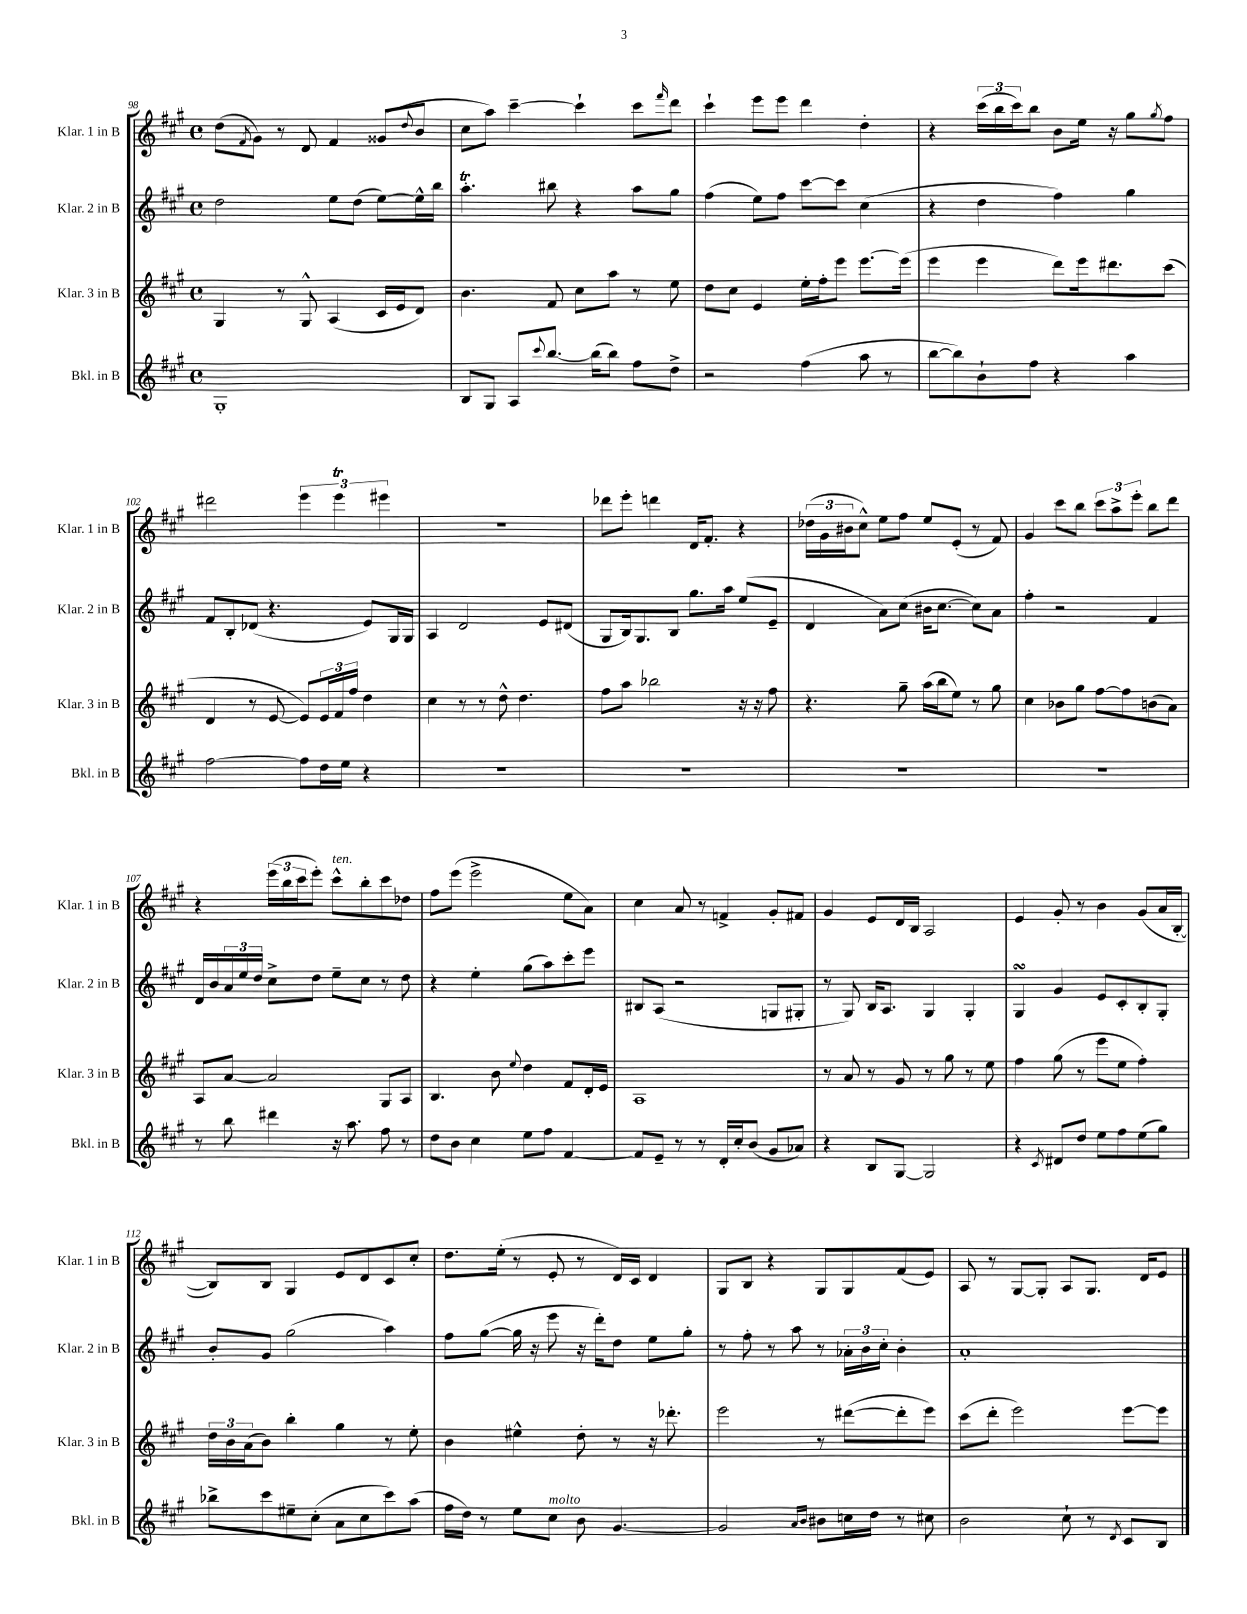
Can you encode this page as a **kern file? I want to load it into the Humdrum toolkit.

**kern	**kern	**kern	**kern
*staff4	*staff3	*staff2	*staff1
*clefG2	*clefG2	*clefG2	*clefG2
*k[f#c#g#]	*k[f#c#g#]	*k[f#c#g#]	*k[f#c#g#]
*M4/4	*M4/4	*M4/4	*M4/4
*met(c)	*met(c)	*met(c)	*met(c)
1G#'	4G#	2dd	(8dd
.	.	.	8qf#
.	.	.	8g#)
.	8r	.	8r
.	8G#^^	.	8d
.	(4A	8ee	4f#
.	.	(8dd	.
.	16c#	[8ee)	(8g##
.	16e	.	.
.	.	.	8qqdd
.	8d)	16ee^^]	8b
.	.	16bb	.
=	=	=	=
8B	4.b	4.aa'	8cc#
8G#	.	.	8aa)
8A	.	.	[4ccc#~
8qqccc#	.	.	.
[8.bb	8f#	8bb#	.
.	8cc#	4r	4ccc#`]
(16bb]	.	.	.
8bb)	8aa	.	.
8ff#	8r	8aa	8ccc#
.	.	.	16qqfff#
8dd^	8ee	8gg#	8ddd
=	=	=	=
2r	8dd	(4ff#	4ccc#`
.	8cc#	.	.
.	4e	8ee)	8eee
.	.	8ff#	8eee
(4ff#	16ee'	[8ccc#	4ddd
.	16ff#'	.	.
.	8eee	8ccc#]	.
8aa	[8.eee	(4cc#	4dd'
8r	.	.	.
.	(16eee]	.	.
=	=	=	=
[8bb	4eee	4r	4r
8bb])	.	.	.
8b`	4eee	4dd	(24ccc#
.	.	.	24bb
.	.	.	24ccc#)
8ff#	.	.	8bb
4r	8ddd)	4ff#)	8b
.	16eee	.	16ee
.	8.ddd#	.	16r
4aa	.	4gg#	8gg#
.	.	.	8qgg#
.	(8ccc#	.	8ff#
=	=	=	=
[2ff#	4d	8f#	2ddd#
.	.	8B'	.
.	8r	(8d-	.
.	[8e	4.r	.
8ff#]	8e])	.	6eee
16dd	24e	.	.
.	24f#	.	6eee
16ee	.	.	.
.	24ff#	.	.
4r	4dd	8e)	.
.	.	.	6eee#
.	.	16G#	.
.	.	16G#	.
=	=	=	=
1r	4cc#	4A	1r
.	8r	2d	.
.	8r	.	.
.	8dd^^	.	.
.	4.dd	.	.
.	.	8e	.
.	.	(8d#	.
=	=	=	=
1r	8ff#	8G#	8ddd-
.	8aa	16B)	8eee'
.	.	8.G#	.
.	2bb-	.	4ddd
.	.	8B	.
.	.	8.gg#	16d
.	.	.	8.f#'
.	.	16aa	.
.	16r	(8ee	4r
.	16r	.	.
.	8ff#	8e~	.
=	=	=	=
1r	4.r	4d	(24dd-
.	.	.	24g#
.	.	.	24b#
.	.	.	8cc#^^)
.	.	8a)	8ee
.	8gg#~	(8cc#	8ff#
.	(16aa	16b#	8ee
.	16bb	[8.cc#	.
.	8ee)	.	(8e'
.	8r	8cc#])	8r
.	8gg#	8a	8f#)
=	=	=	=
1r	4cc#	4ff#'	4g#
.	8b-	2r	8ccc#
.	8gg#	.	8bb
.	[8ff#	.	12ccc#
.	.	.	12aa^
.	8ff#]	.	.
.	.	.	12eee'
.	(8b	4f#	8bb
.	8a)	.	8ddd
=	=	=	=
8r	8A	16d	4r
.	.	16b	.
8bb	[8a	24a	.
.	.	24ee	.
.	.	24dd	.
4ddd#	2a]	8cc#^	(24eee
.	.	.	24bb
.	.	.	24ccc#
.	.	8dd	8eee')
16r	.	8ee~	8ccc#^^
8.aa	.	.	.
.	.	8cc#	8bb'
8ff#	8G#	8r	8ccc#
8r	8A	8dd	8dd-
=	=	=	=
8dd	4.B	4r	8ff#
8b	.	.	(8eee
4cc#	.	4ee'	2eee^
.	8b	.	.
.	8qqee	.	.
8ee	4dd	(8gg#	.
8ff#	.	8aa)	.
[4f#	8f#	8ccc#'	8ee
.	16d'	8eee	8a)
.	16e	.	.
=	=	=	=
8f#]	1A	8B#	4cc#
8e~	.	(8A	.
8r	.	2r	8a
8r	.	.	8r
16d'	.	.	4f^
16cc#'	.	.	.
(8b	.	.	.
8g#	.	8G	8g#'
8a-)	.	8G#'	8f#
=	=	=	=
4r	8r	8r	4g#
.	8a	8G#)	.
8B	8r	16B	8e
.	.	8.A	.
[8G#	8g#	.	16d
.	.	.	16B
2G#]	8r	4G#	2A
.	8gg#	.	.
.	8r	4G#'	.
.	8ee	.	.
=	=	=	=
4r	4ff#	4G#	4e
8qc#	.	.	.
8d#	(8gg#	4g#	8g#'
8dd	8r	.	8r
8ee	8eee	8e	4b
8ff#	8ee	8c#'	.
(8ee	4ff#')	8B'	(8g#
8gg#)	.	8G#'	16a
.	.	.	[16B'
=	=	=	=
8bb-^	24dd	8b'	8B])
.	24b	.	.
.	(24a	.	.
8ccc#	8b)	8g#	8B
8ee#~	4bb'	(2gg#	4G#
(8cc#'	.	.	.
8a	4gg#	.	8e
8cc#	.	.	8d
8ccc#)	8r	4aa)	8c#
(8aa	8ee'	.	8cc#'
=	=	=	=
16ff#	4b	8ff#	8.dd
16dd)	.	.	.
8r	.	([8gg#	.
.	.	.	(16ee'
8ee	4ee#^^	16gg#]	8r
.	.	16r	.
8cc#	.	8eee	8e'
8b	8dd'	16r	8r
.	.	16ddd')	.
[4.g#	8r	8dd	16d)
.	.	.	16c#
.	16r	8ee	4d
.	8.ddd-'	.	.
.	.	8gg#'	.
=	=	=	=
2g#]	2eee	8r	8G#
.	.	8ff#'	8B
.	.	8r	4r
.	.	8aa	.
16qqa	.	.	.
16qqb	.	.	.
8b#	8r	8r	8G#
16cc	([8ddd#	24a-'	8G#
.	.	24b	.
16dd	.	.	.
.	.	24cc#'	.
8r	8ddd#']	4b'	(8f#
8cc#	8eee)	.	8e)
=	=	=	=
2b	(8ccc#	1a'	8A
.	8ddd'	.	8r
.	2eee)	.	[8G#
.	.	.	8G#']
8cc#`	.	.	8A
8r	.	.	8.G#
8qd	.	.	.
8c#	[8eee	.	.
.	.	.	16d
8B	8eee]	.	8e
==	==	==	==
*-	*-	*-	*-
